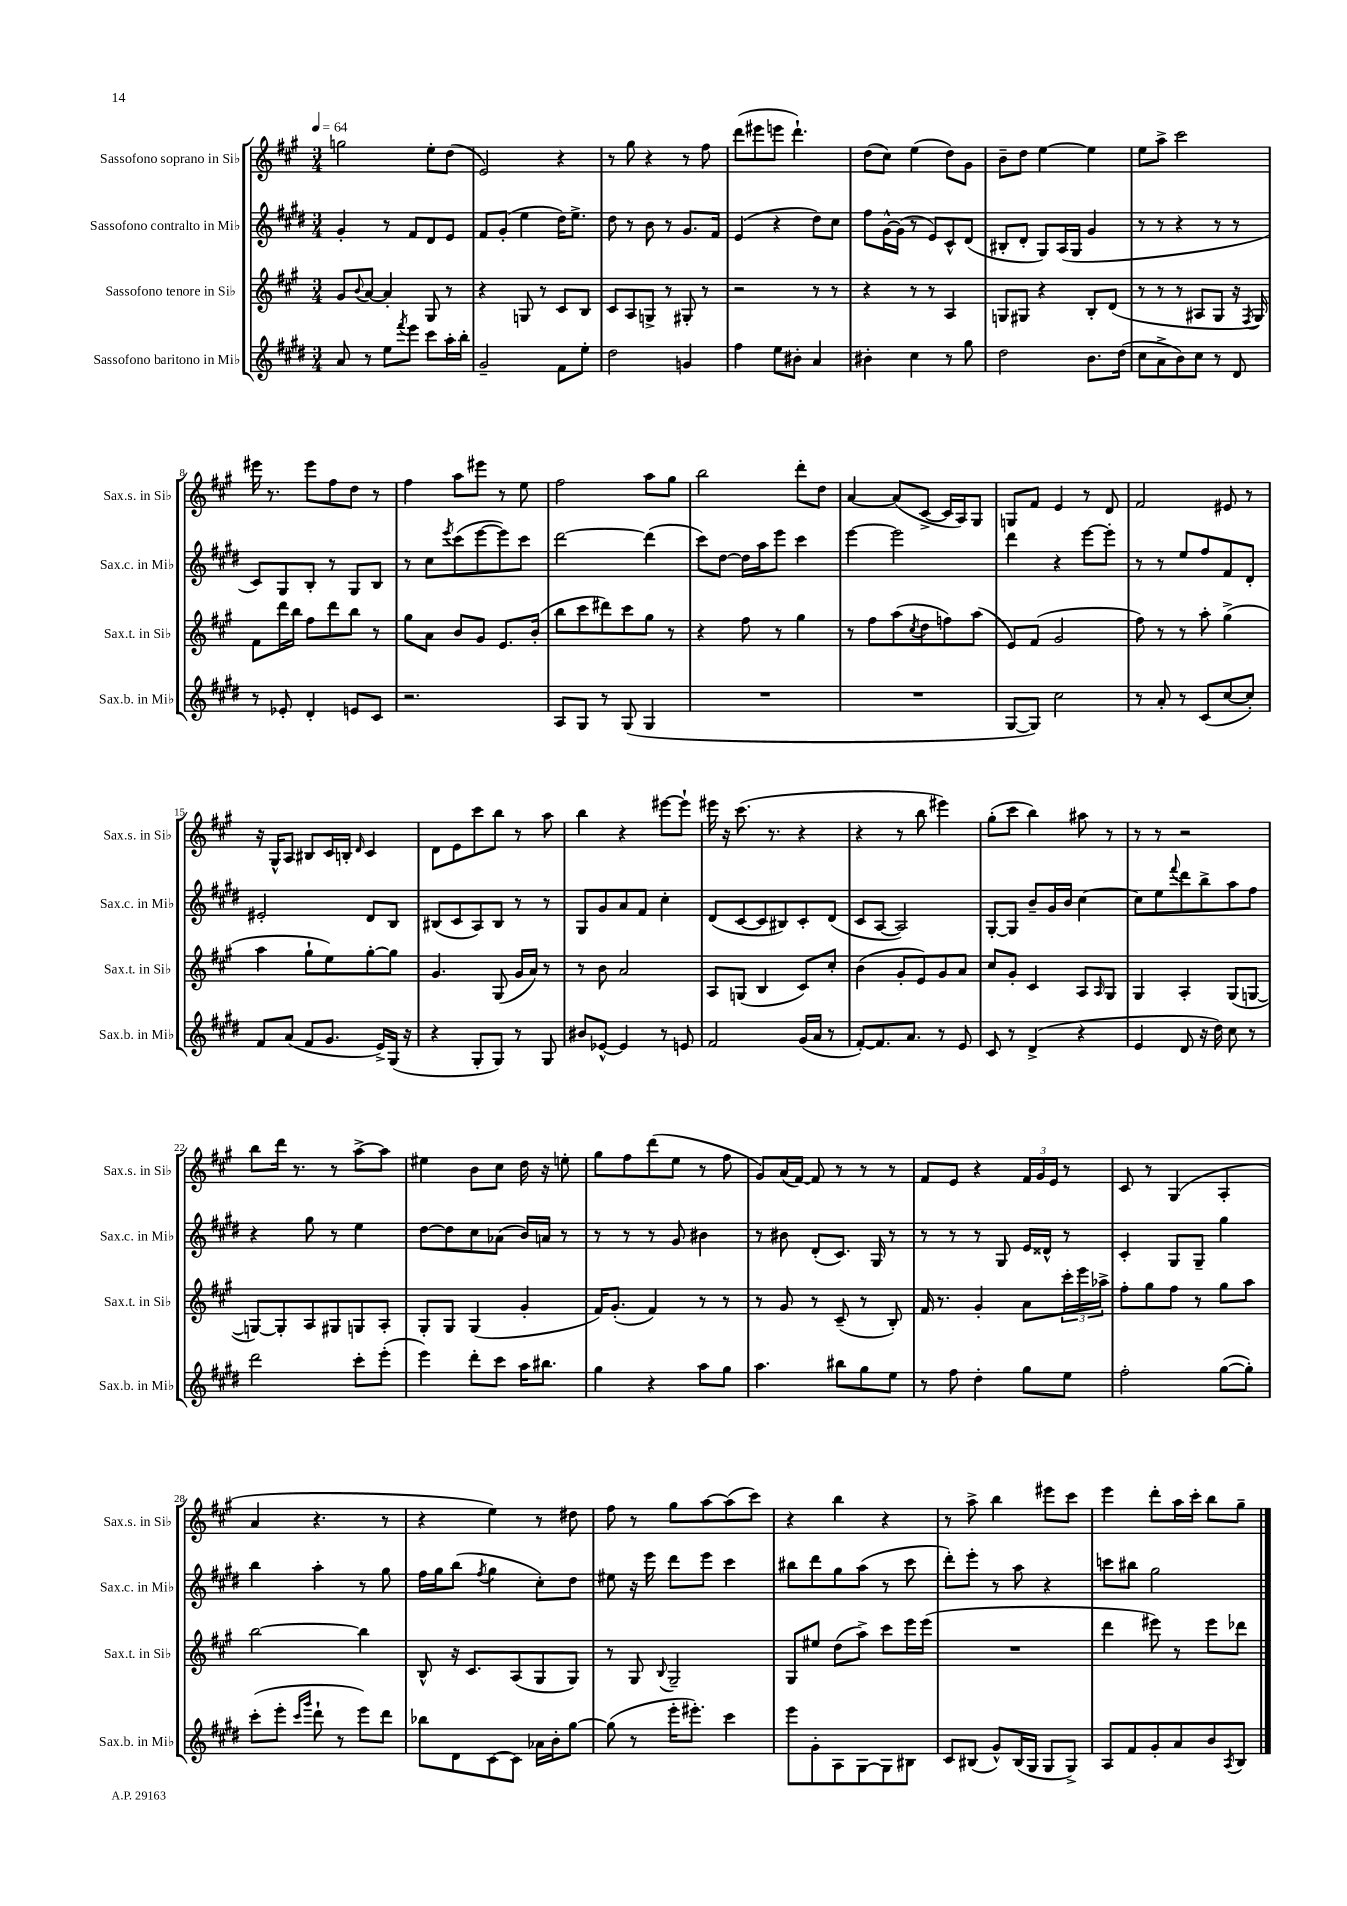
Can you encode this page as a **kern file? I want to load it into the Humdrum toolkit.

**kern	**kern	**kern	**kern
*staff4	*staff3	*staff2	*staff1
*clefG2	*clefG2	*clefG2	*clefG2
*k[f#c#g#d#]	*k[f#c#g#]	*k[f#c#g#d#]	*k[f#c#g#]
*M3/4	*M3/4	*M3/4	*M3/4
*MM64	*MM64	*MM64	*MM64
8a	8g#	4g#'	2gg
.	8qqb	.	.
8r	[8a	.	.
8ee	4a']	8r	.
8qfff#	.	.	.
8eee	.	8f#	.
8ccc#	8G#	8d#	8ee'
16aa'	8r	8e	(8dd
16bb'	.	.	.
=	=	=	=
2g#~	4r	8f#	2e)
.	.	(8g#'	.
.	8G	4ee	.
.	8r	.	.
8f#	8c#	16dd#)	4r
.	.	8.ee^	.
8ee'	8B	.	.
=	=	=	=
2dd#	8c#	8dd#	8r
.	8A	8r	8gg#
.	8G^	8b	4r
.	8r	8r	.
4g	8G#'	8.g#	8r
.	8r	.	8ff#
.	.	16f#	.
=	=	=	=
4ff#	2r	(4e	(8ddd
.	.	.	8eee#
8ee	.	4r	8eee
8b#'	.	.	4.ddd`)
4a	8r	8dd#)	.
.	8r	8cc#	.
=	=	=	=
4b#'	4r	8ff#	(8dd
.	.	[16g#^^	8cc#)
.	.	(16g#]	.
4cc#	8r	8r	(4ee
.	8r	8e)	.
8r	4A	8c#^^	8dd)
8gg#	.	(8d#	8g#
=	=	=	=
2dd#	8G	8B#'	8b~
.	8G#	8d#'	8dd
.	4r	8G#)	[4ee
.	.	(16A	.
.	.	16G#	.
8.b	8B'	4g#	4ee]
.	(8d	.	.
(16dd#	.	.	.
=	=	=	=
8cc#	8r	8r	8ee
8a^	8r	8r	8aa^
8b)	8r	4r	2ccc#
8cc#	8A#	.	.
8r	8G#	8r	.
8d#	16r	8r	.
.	8qF#	.	.
.	16G#)	.	.
=	=	=	=
8r	8f#	8c#)	16eee#
.	.	.	8.r
8e-'	16ddd	8G#	.
.	16bb	.	.
4d#'	8ff#	8B'	8eee#
.	8ddd	8r	8ff#
8e	8bb	8G#	8dd
8c#	8r	8B	8r
=	=	=	=
2.r	8gg#	8r	4ff#
.	8a	8cc#	.
.	.	8qeee	.
.	8b	(8ccc#	8aa
.	8g#	[8eee	8eee#
.	8.e	8eee])	8r
.	.	8ccc#	8ee
.	(16b'	.	.
=	=	=	=
8A	8bb	[2ddd#	2ff#
8G#	8ccc#	.	.
8r	8ddd#)	.	.
(8G#	8ccc#	.	.
4G#	8gg#	(4ddd#]	8aa
.	8r	.	8gg#
=	=	=	=
2.r	4r	8ccc#)	2bb
.	.	[8dd#	.
.	8ff#	16dd#]	.
.	.	16aa	.
.	8r	8eee	.
.	4gg#	4ccc#	8ddd'
.	.	.	8dd
=	=	=	=
2.r	8r	[4eee	[4a
.	8ff#	.	.
.	(8aa	2eee]	(8a]
.	8qcc#	.	.
.	8dd	.	[8c#^
.	8ff)	.	16c#]
.	.	.	16A)
.	(8aa	.	8G#
=	=	=	=
[8G#	8e)	4ddd#	8G
8G#])	(8f#	.	8f#
2cc#	2g#	4r	4e
.	.	[8eee	8r
.	.	8eee']	8d
=	=	=	=
8r	8ff#)	8r	2f#
8a'	8r	8r	.
8r	8r	8ee	.
(8c#	8aa'	8ff#	.
[8cc#	(4gg#^	8f#	8e#
8cc#'])	.	8d#'	8r
=	=	=	=
8f#	4aa	2e#'	16r
.	.	.	16G#^^
(8a	.	.	8A
8f#	8gg#`	.	8B#
8.g#	8ee)	.	16c#
.	.	.	16B'
.	.	.	16qqd
.	[8gg#'	8d#	4c#
16e^)	.	.	.
(16G#	8gg#]	8B	.
16r	.	.	.
=	=	=	=
4r	4.g#	(8B#	8d
.	.	8c#	8e
8G#'	.	8A)	8ccc#
8G#)	(8G#	8B#	8bb
8r	16g#	8r	8r
.	16a)	.	.
8G#	8r	8r	8aa
=	=	=	=
8b#	8r	8G#	4bb
[8e-^^	8b	8g#	.
4e-]	2a	8a	4r
.	.	8f#	.
8r	.	4cc#'	[8eee#
8e	.	.	8eee#`]
=	=	=	=
2f#	8A	(8d#	16eee#
.	.	.	16r
.	(8G	[8c#	(8.ccc#
.	4B	8c#]	.
.	.	.	8.r
.	.	8B#)	.
(16g#	8c#)	8c#'	4r
16a	.	.	.
8r	8cc#'	(8d#	.
=	=	=	=
[8f#')	(4b	8c#	4r
8.f#]	.	[8A	.
.	8g#'	2A])	8r
8.a	.	.	.
.	8e)	.	8bb
8r	8g#	.	4eee#)
8e	8a	.	.
=	=	=	=
8c#	8cc#	[8G#'	(8gg#'
8r	8g#'	8G#]	8ccc#
(4d#^	4c#	8b~	4bb)
.	.	16g#	.
.	.	16b	.
4r	8A	[4cc#	8aa#
.	16qqA	.	.
.	8G#	.	8r
=	=	=	=
4e	4G#	8cc#]	8r
.	.	8ee	8r
.	.	8qqfff#	.
8d#	4A'	8ddd#	2r
16r	.	8bb^	.
16dd#)	.	.	.
8cc#	(8G#	8aa	.
8r	[8G	8ff#	.
=	=	=	=
2ddd#	8G_)	4r	8bb
.	8G']	.	16ddd
.	.	.	8.r
.	8A	8gg#	.
.	8G#	8r	8r
8ccc#'	8G	4ee	[8aa^
(8eee'	8A'	.	8aa]
=	=	=	=
4eee)	8G#'	[8dd#	4ee#
.	8G#	8dd#]	.
8ddd#'	(4G#	8cc#	8b
8ccc#	.	(8a-	8cc#
16aa	4g#'	16b)	16dd
8.bb#	.	16a	16r
.	.	8r	8ee'
=	=	=	=
4gg#	16f#)	8r	8gg#
.	(8.g#'	.	.
.	.	8r	8ff#
4r	4f#)	8r	(8ddd
.	.	8g#	8ee
8aa	8r	4b#	8r
8gg#	8r	.	8ff#
=	=	=	=
4.aa	8r	8r	8g#)
.	8g#	8b#	(16a
.	.	.	[16f#)
.	8r	(8d#'	8f#]
8bb#	(8c#~	8.c#)	8r
8gg#	8r	.	8r
.	.	16G#	.
8ee	8B')	8r	8r
=	=	=	=
8r	16f#	8r	8f#
.	8.r	.	.
8ff#	.	8r	8e
4dd#'	4g#'	8r	4r
.	.	8G#	.
8gg#	8a	16e	24f#
.	.	.	24g#
.	.	16d##^^	.
.	.	.	24e
8ee	24ccc#'	8r	8r
.	24eee	.	.
.	24aa-^	.	.
=	=	=	=
2ff#'	8ff#'	4c#'	8c#
.	8gg#	.	8r
.	8ff#	8G#	(4G#
.	8r	8G#~	.
([8gg#	8gg#	4gg#	4A'
8gg#'])	8aa	.	.
=	=	=	=
(8ccc#'	[2bb	4bb	4a
8eee'	.	.	.
16qqccc#	.	.	.
16qqggg#	.	.	.
8ddd#`	.	4aa'	4.r
8r	.	.	.
8eee)	4bb]	8r	.
8ddd#	.	8gg#	8r
=	=	=	=
8bb-	8B^^	16ff#	4r
.	.	16gg#	.
8d#	16r	(8bb	.
.	8.c#	.	.
.	.	8qff#	.
[8c#	.	4gg#	4ee)
8c#]	(8A	.	.
16a-	8G#	8cc#')	8r
16b'	.	.	.
[8gg#	8G#)	8dd#	8dd#
=	=	=	=
(8gg#]	8r	8ee#	8ff#
8r	8G#	16r	8r
.	.	16eee	.
.	8qqB	.	.
16eee'	2G#~	8ddd#	8gg#
8.eee#')	.	.	.
.	.	8eee	[8aa
4ccc#	.	4ccc#	(8aa]
.	.	.	8ccc#)
=	=	=	=
8eee	8G#	8bb#	4r
8g#'	8ee#	8ddd#	.
8A	(8dd	8gg#	4bb
[8G#	8aa^)	(8aa	.
8G#]	8ccc#	8r	4r
8B#	16eee	8ccc#	.
.	(16eee	.	.
=	=	=	=
8c#	2.r	8ddd#')	8r
(8B#	.	8eee'	8aa^
8g#^^)	.	8r	4bb
(16B#	.	8aa	.
16G#	.	.	.
8G#	.	4r	8eee#
8G#^)	.	.	8ccc#
=	=	=	=
8A	4ddd	8ccc	4eee
8f#	.	8bb#	.
8g#'	8eee#)	2gg#	8ddd'
8a	8r	.	16aa
.	.	.	16ccc#'
8b	8eee#	.	8bb
8qA	.	.	.
8B	8ddd-	.	8gg#~
==	==	==	==
*-	*-	*-	*-
